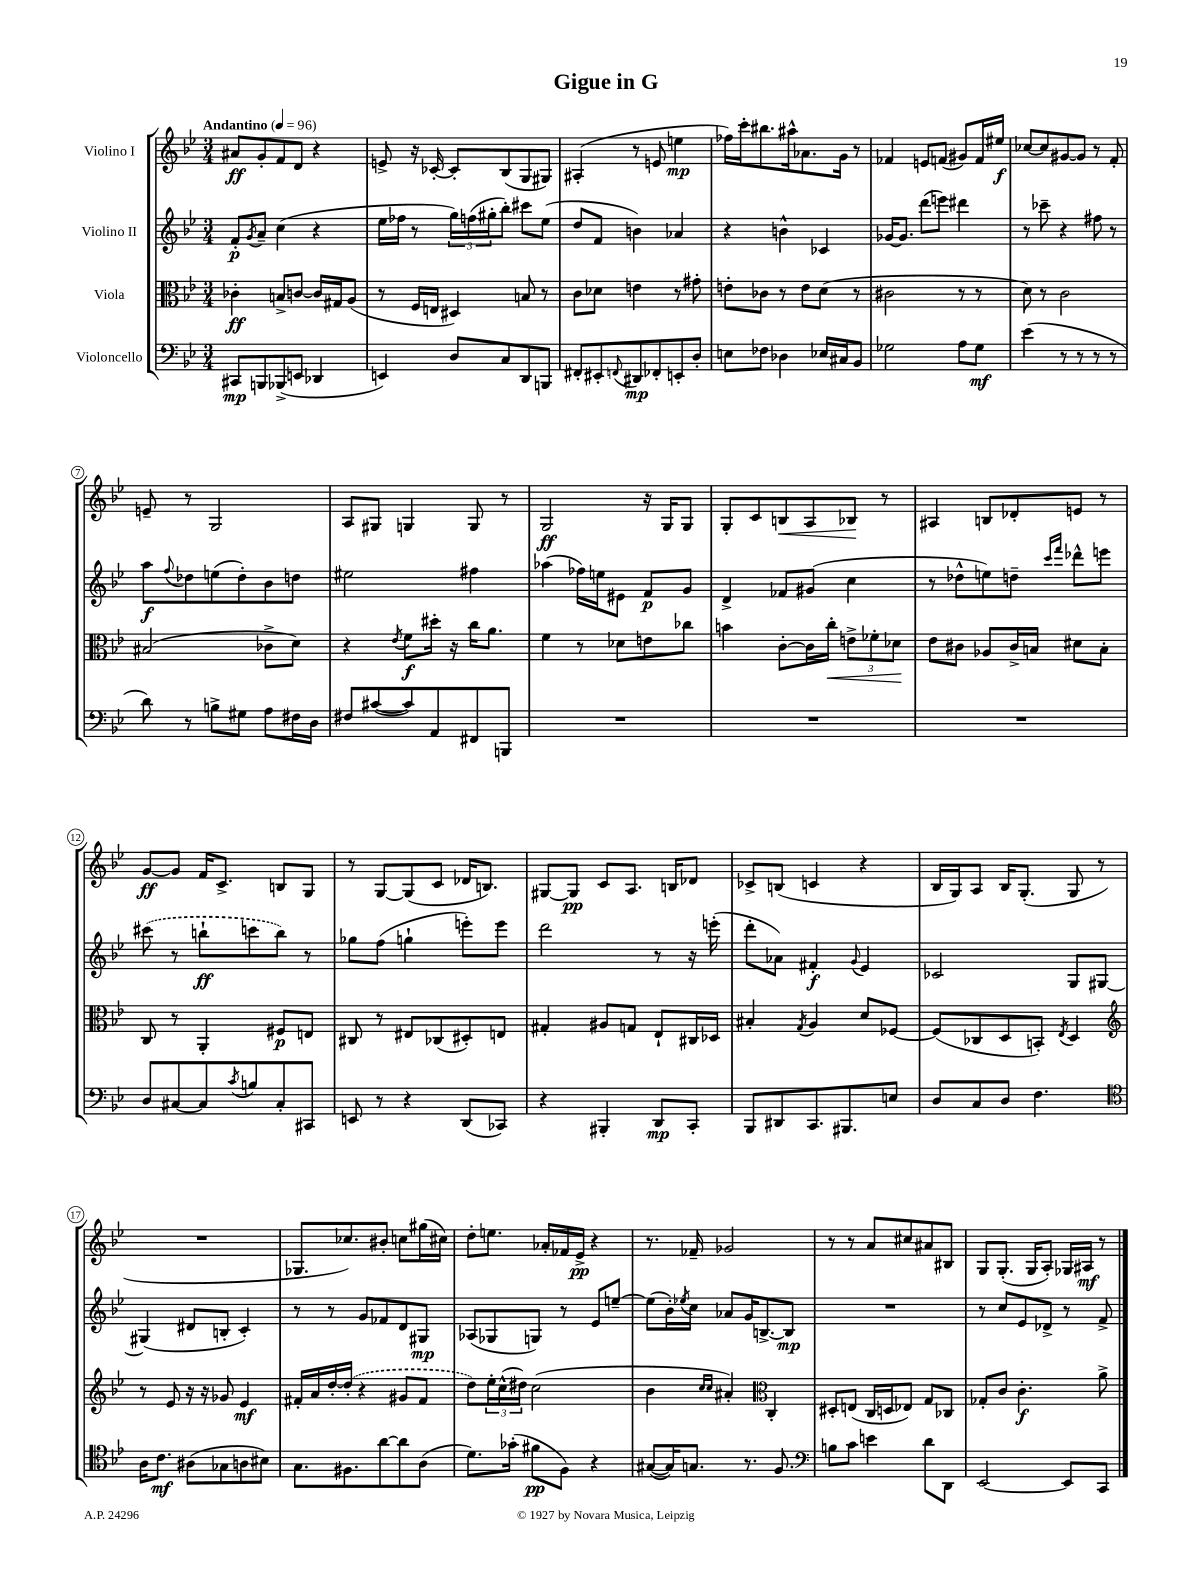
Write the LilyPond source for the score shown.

\header { title = "Gigue in G" }
<<
\new StaffGroup <<
\new Staff = "s0" \with { instrumentName = "Violino I" } {
    \clef treble \key bes \major \numericTimeSignature \time 3/4 \tempo "Andantino" 4 = 96
    ais'8\ff g'8-. f'8 d'8 r4 |
    e'8-> r16 ces'16~-. ces'8-. bes8( g8 gis8) |
    ais4-.( r8 e'8 e''4\mp |
    fes''16) c'''16-. bis''8. ais''16-^ aes'8. g'16 r8 |
    fes'4 e'8 f'8( gis'8) f'16 eis''16\f |
    ces''8~ ces''8 gis'8~ gis'8 r8 f'8-. |
    e'8-- r8 g2 |
    a8 gis8 g4 g8 r8 |
    g2\ff r16 g16 g8 |
    g8-. c'8 b8\< a8 bes8\! r8 |
    ais4 b8 des'8-. e'8 r8 |
    g'8~\ff g'8 f'16 c'8.-> b8 g8 |
    r8 g8~ g8( c'8 des'16 b8.) |
    gis8~ gis8\pp c'8 a8. b16 des'8 |
    ces'8-> b8( c'4 r4 |
    bes16 g16) a8 bes16 g8.-.( g8 r8 |
    R2. |
    ges8. ces''8.) bis'8-. c''8 gis''16( cis''16) |
    d''8-. e''8. aes'16-. fes'16 ees'16->\pp r4 |
    r8. fes'16-- ges'2 |
    r8 r8 a'8 cis''8 ais'8 bis8 |
    g8 g8.-.( g16 a8-.) ges16 ais16\mf r8 \bar "|." |
}
\new Staff = "s1" \with { instrumentName = "Violino II" } {
    \clef treble \key bes \major \numericTimeSignature \time 3/4
    f'8-.\p \acciaccatura { g'8 } a'8-- c''4( r4 |
    ees''16 fes''16 r8 \tuplet 3/2 { g''16) f''16( gis''16-. } bes''8-.) cis'''8 ees''8( |
    d''8 f'8 b'4) aes'4 |
    r4 b'4-^ ces'4 |
    ges'16~ ges'8. d'''8( e'''8) dis'''4 |
    r8 ces'''8-- r4 fis''8 r8 |
    a''8\f \appoggiatura { f''8 } des''8 e''8( des''8-.) bes'8 d''8 |
    eis''2 fis''4 |
    aes''4( fes''16) e''16 eis'8 f'8\p g'8 |
    d'4-> fes'8 gis'8( c''4 |
    r8 des''8-^ e''8) d''8-- \grace { c'''16 f'''16 } des'''8-^ e'''8 |
    \once \slurDashed cis'''8( r8 b''8-!\ff c'''8 b''8) r8 |
    ges''8 f''8( g''4-! e'''8-.) e'''8 |
    d'''2 r8 r16 e'''16-.( |
    d'''8-. aes'8) fis'4-.\f \appoggiatura { g'8 } ees'4 |
    ces'2 g8 gis8~ |
    gis4( dis'8 b8-. c'4-.) |
    r8 r8 g'8 fes'8 d'8 gis8\mp |
    aes8( ges8 g8) r8 ees'8 e''8~-- |
    e''8( bes'16-.) \acciaccatura { ees''8 } c''16 aes'8 g'16 b8.~-> b8\mp |
    R2. |
    r8 c''8 ees'8 des'8-> r8 f'8-> \bar "|." |
}
\new Staff = "s2" \with { instrumentName = "Viola" } {
    \clef alto \key bes \major \numericTimeSignature \time 3/4
    ces'4-.\ff b8-> c'8~ c'16 gis16 a8( |
    r8 f16 e16 dis4) b8 r8 |
    c'8 des'8 e'4 r8 gis'8-. |
    e'8-. ces'8 r8 e'8 d'8( r8 |
    cis'2 r8 r8 |
    d'8) r8 c'2 |
    bis2( ces'8-> d'8) |
    r4 \acciaccatura { ees'8 } f'8\f dis''16-. r16 c''16 a'8. |
    f'4 r8 des'8 e'8 ces''8 |
    b'4 c'8~-. c'16 c''16-.\< \tuplet 3/2 { e'8-> fes'8-. des'8\! } |
    ees'8 cis'8 aes8 cis'16-> b16 dis'8 b8-. |
    c8 r8 a,4-. fis8\p e8 |
    cis8 r8 eis8 ces8( dis8-.) e8 |
    gis4-. ais8 g8 ees8-! cis16 des16 |
    bis4-. \acciaccatura { g8 } a4 d'8 fes8~ |
    fes8( ces8 d8 b,8-.) \acciaccatura { ees8 } d4 |
    \clef treble r8 ees'8 r16 r16 ges'8 ees'4\mf |
    fis'16-. a'16 d''16~-. \once \slurDashed d''16-.( r4 gis'8 fis'8 |
    d''8) \tuplet 3/2 { ees''16-. c''16-^( dis''16) } c''2( |
    bes'4 \grace { c''16 c''16 } ais'4-.) \clef alto c4-. |
    dis8-. e8( c16 d16 ees8) g8 ces8 |
    ges8-. c'8 c'4.-.\f a'8-> \bar "|." |
}
\new Staff = "s3" \with { instrumentName = "Violoncello" } {
    \clef bass \key bes \major \numericTimeSignature \time 3/4
    cis,8\mp b,,8 bes,,8->( e,8 des,4 |
    e,4) d8 c8 d,8 b,,8 |
    fis,8-. eis,8-. \appoggiatura { f,8 } dis,8\mp fes,8-. e,8-. d8-. |
    e8 fes8 des4 ees16 cis16 bes,8 |
    ges2 a8 ges8\mf |
    ees'4( r8 r8 r8 r8 |
    d'8) r8 b8-> gis8 a8 fis16 d16 |
    fis8 cis'8~( cis'8) a,8 fis,8 b,,8 |
    R2. |
    R2. |
    R2. |
    d8 cis8~ cis8 \acciaccatura { c'8 } b8 cis8-. cis,8 |
    e,8 r8 r4 d,8( ces,8) |
    r4 bis,,4-. d,8\mp c,8-. |
    bes,,8 dis,8 c,8. bis,,8. e8 |
    d8 c8 d8 f4. |
    \clef tenor a16 c'8.\mf ais8( ges8 a8 bis8) |
    g8. fis8. a'8~ a'8 a8( |
    d'8.) ges'16-.( fis'8\pp f8) r4 |
    gis8~( gis16) g8. r8. f8. |
    \clef bass b8 c'8 e'4 d'8 d,8 |
    ees,2~ ees,8 c,8 \bar "|." |
}
>>
>>
\layout { \context { \Score \override BarNumber.stencil = #(make-stencil-circler 0.1 0.3 ly:text-interface::print) } }
